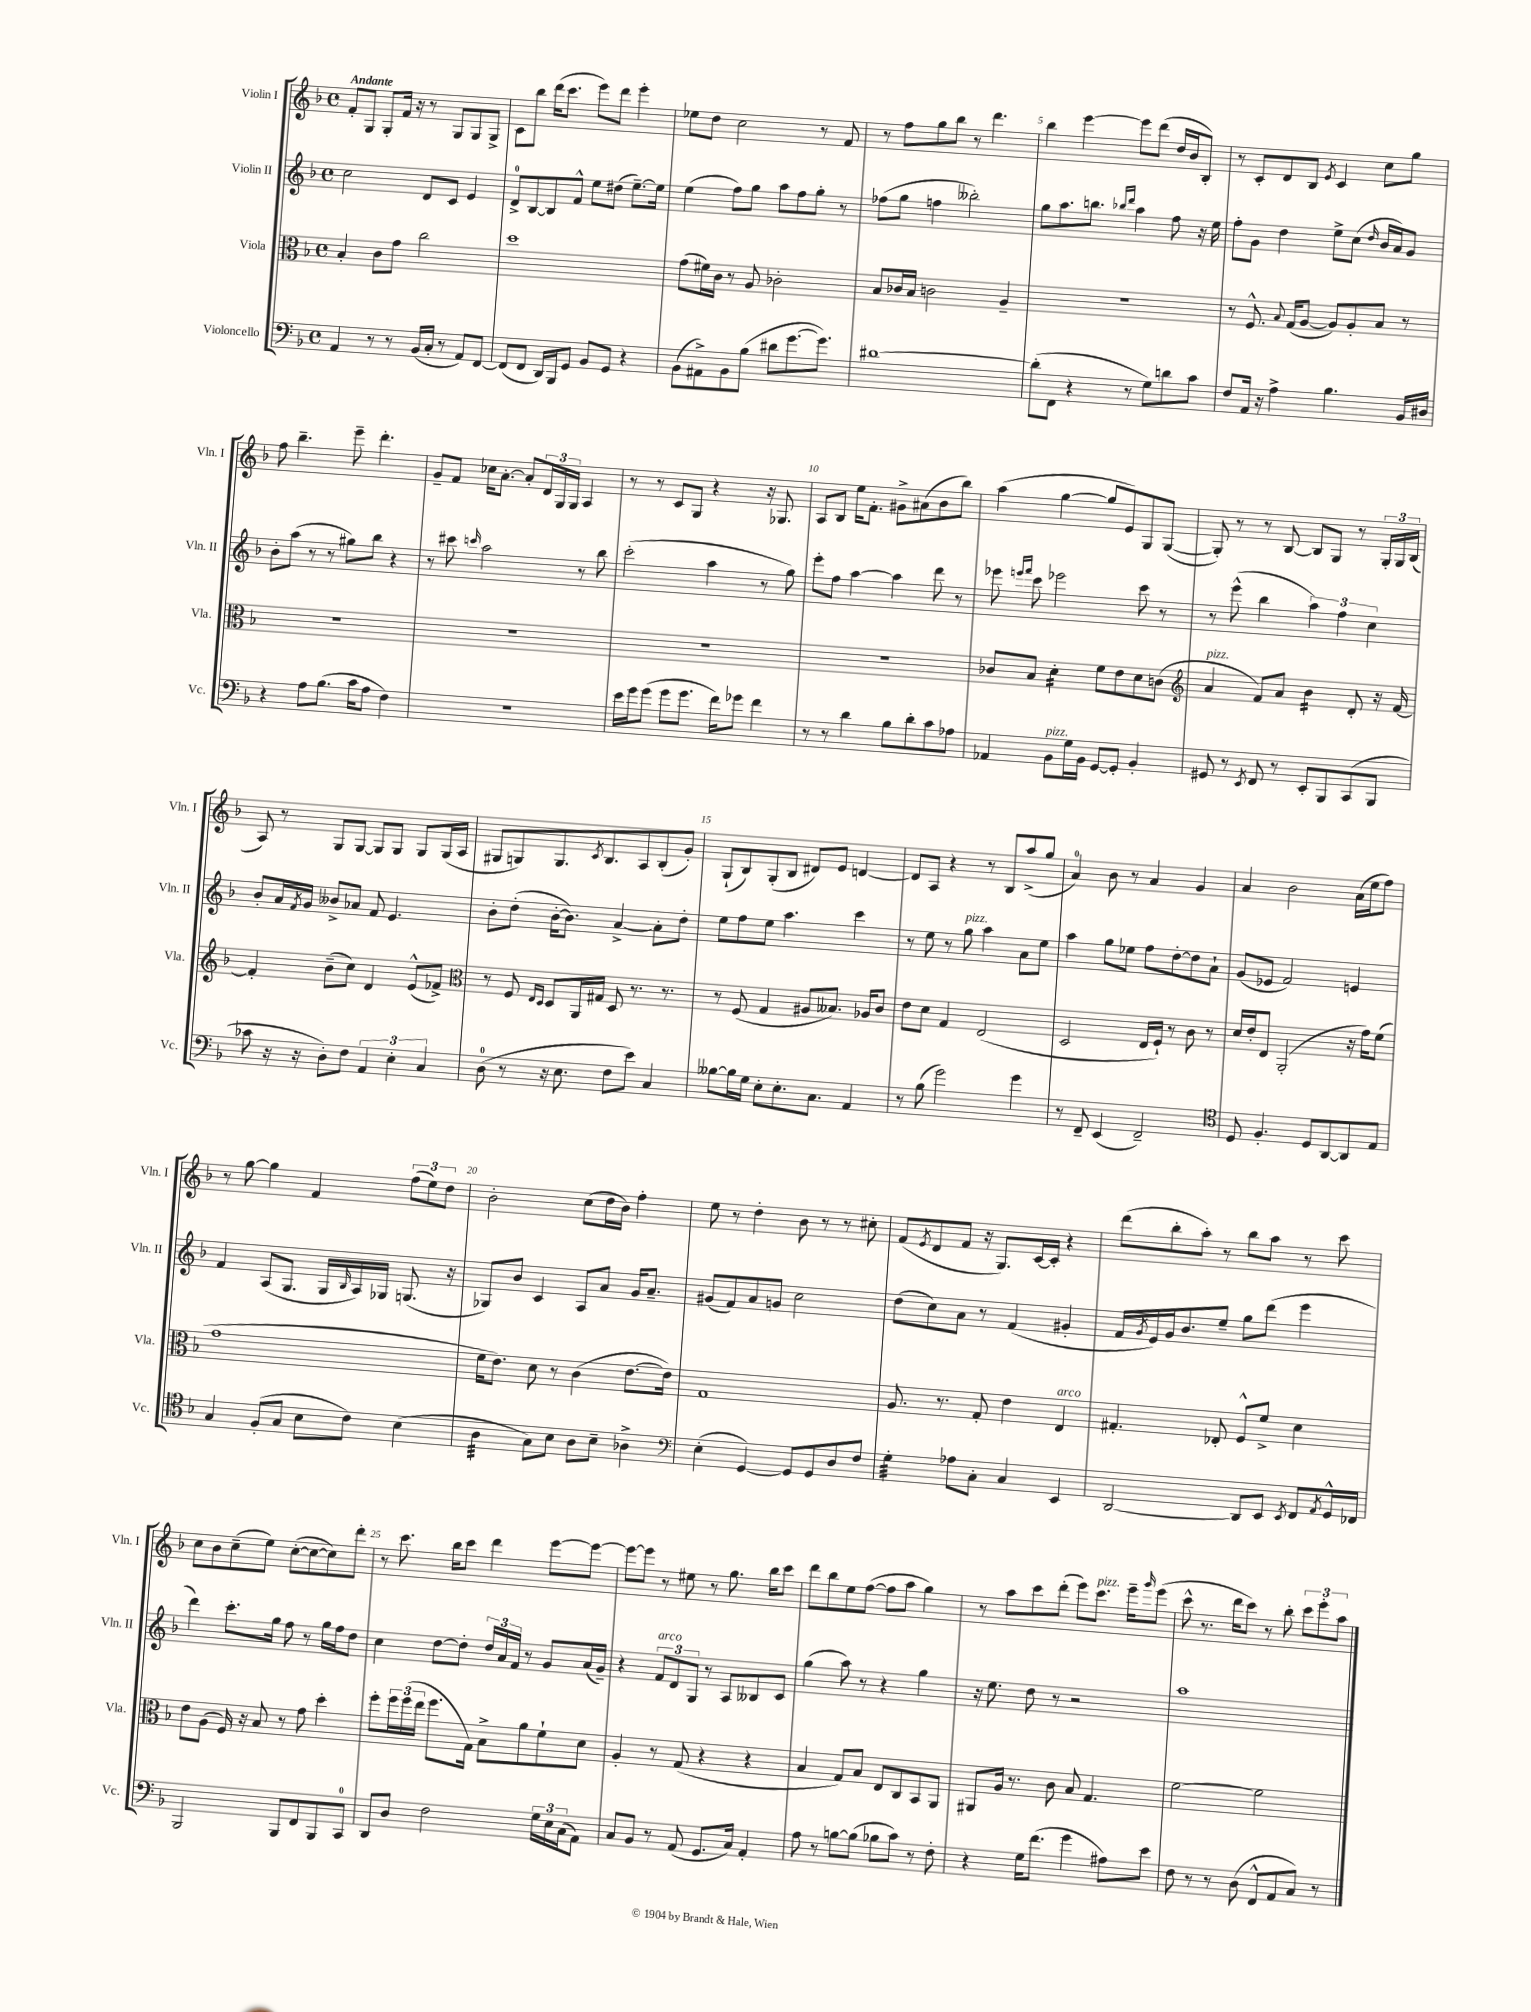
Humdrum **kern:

**kern	**kern	**kern	**kern
*staff4	*staff3	*staff2	*staff1
*clefF4	*clefC3	*clefG2	*clefG2
*k[b-]	*k[b-]	*k[b-]	*k[b-]
*M4/4	*M4/4	*M4/4	*M4/4
*met(c)	*met(c)	*met(c)	*met(c)
4AA	4B-'	2cc	8f'
.	.	.	8G
8r	8c	.	8G'
8r	8g	.	16f
.	.	.	16r
(16BB-	2cc	8d	8r
16C'	.	.	.
8r	.	8c	8G
8AA)	.	4e	8G
[8FF	.	.	8G^
=	=	=	=
(8FF]	1dd	8d^	8c
8FF	.	[8B-	8bb-
16DD)	.	8B-]	(16ddd
16BBB-	.	.	8.ccc
8GG	.	8f^^	.
8BB-	.	8ee	8eee)
8GG	.	(8dd#	8ddd
4r	.	[8.ee~)	4eee'
.	.	16ee]	.
=	=	=	=
(8BB-	(8g	(4ee	8ee-
8AA#^)	16f#)	.	8dd
.	16c	.	.
8BB-	8r	8ff)	2cc
(8B-	8A	8gg	.
8d#	2c-'	8aa	.
[8.g	.	8ff	.
.	.	8gg'	8r
8.g])	.	.	.
.	.	8r	8f
=	=	=	=
[1d#	8B-	(8ff-	8r
.	16c-	8gg	8ff
.	16B-	.	.
.	2c	4ff	8gg
.	.	.	8bb-
.	.	2bb--')	8r
.	.	.	4.ddd
.	4A~	.	.
=	=	=	=
(8d#']	1r	8gg	4bb-
8FF	.	8.aa	.
4r	.	.	[4eee
.	.	8.bb	.
.	.	16qqbb-	.
.	.	16qqddd	.
8r	.	4aa	8eee]
8G)	.	.	(8ddd
8d	.	8ff	16dd
.	.	.	16b-
8c	.	16r	8B-')
.	.	16ee	.
=	=	=	=
8F	8r	8ff'	8r
16AA	8.F^^	8g	8c'
16r	.	.	.
4A^	.	4dd	8d
.	8qqB-	.	.
.	(16G	.	.
.	[8A	.	8B-
.	.	.	8qe
4.B-	8A])	8ee^	4c
.	8A'	(8cc	.
.	.	16qqdd	.
.	8B-	16b-	8cc
.	.	16a)	.
16BB-	8r	8g	8gg
16D#	.	.	.
=	=	=	=
4r	1r	8b-'	8ff
.	.	(8aa	4.bb-~
8A	.	8r	.
(8.B-	.	8r	.
.	.	8gg#)	8eee~
16c	.	.	.
8A	.	8bb-	4.ddd'
4F)	.	4r	.
=	=	=	=
1r	1r	8r	8g~
.	.	8ccc#	8f
.	.	16qqccc	.
.	.	2aa	16cc-
.	.	.	[8.a'
.	.	.	8a']
.	.	.	24d
.	.	.	24G
.	.	.	24G
.	.	8r	4A
.	.	8bb-	.
=	=	=	=
16e	1r	(2ccc'	8r
16g	.	.	.
(8g	.	.	8r
8g	.	.	8c
8.g	.	.	8G
.	.	4aa	4r
16f)	.	.	.
8g-	.	.	.
4f	.	8r	16r
.	.	.	8.G-
.	.	8gg)	.
=	=	=	=
8r	1r	8eee'	8A
8r	.	8ff	8B-
4d	.	[4aa	16ee
.	.	.	8.f'
8B-	.	4aa]	8g#^
8d'	.	.	(8a#
8c	.	8ddd	8b-
8A-	.	8r	8bb-)
=	=	=	=
4AA-	8c-	8eee-	(4aa
.	.	16qqeee	.
.	.	16qqfff	.
.	8B-	8ccc	.
8BB-	4d'	2eee-	[4gg
16G	.	.	.
16BB-	.	.	.
[8GG	8f	.	8gg]
8GG']	8e	.	8e)
4BB-'	8d	8ccc	8G
.	(8c	8r	([8G
=	=	=	=
*	*clefG2	*	*
8GG#	4a	8r	8G'])
8r	.	(8eee^^	8r
8qEE	.	.	.
8FF	8f)	4bb-	8r
8r	8a	.	[8B-
8EE'	4b-	6aa)	8B-]
8BBB-	.	.	8G
.	.	6ff	.
(8CC	8d'	.	8r
.	.	6cc	.
8BBB-	16r	.	24G'
.	.	.	24G
.	[16f	.	.
.	.	.	(24B-
=	=	=	=
8c-	4f']	8b-'	8A)
16r	.	16a	8r
.	.	8qf	.
16r	.	16g	.
8D')	(8b-~	8b--^	8G
8F	8cc)	8a-	[8G
6AA	4d	8f	8G]
.	.	4.e	8G
6E'	.	.	.
.	(8e^^	.	8G
6C	.	.	.
.	8f-^)	.	(16G
.	.	.	16A
=	=	=	=
*	*clefC3	*	*
(8D	8r	8b-'	8G#
8r	8F	(8dd'	8G)
.	16qqE	.	.
.	16qqD	.	.
16r	8D	[16b-'	8.G
8.E	.	8.b-])	.
.	16AA	.	.
.	.	.	8qc
.	16G#	.	8.B-
8F	8D	[4a^	.
8e)	8.r	.	8A
4C	.	8a']	(8B-'
.	8.r	.	.
.	.	8dd'	8g')
=	=	=	=
[8B--	8r	8ee	(8G`
16B--]	(8F	8ff	8B-)
16G	.	.	.
8E'	4G	8ee	(8G'
8.E'	.	4.aa	8B-
.	8A#	.	8d#)
8.C	.	.	.
.	8.B--)	.	8e
4AA	.	4ccc	[4d
.	16A-	.	.
.	8c	.	.
=	=	=	=
8r	8e	8r	8d]
(8B-	8d	8ee	8A
2g)	4G	8r	4r
.	.	8gg	.
.	(2E	4aa	8r
.	.	.	8B-
4g	.	8a	(8aa^
.	.	8ee	8gg
=	=	=	=
8r	2D	4aa	4a)
8FF~	.	.	.
(4EE	.	8gg	8b-
.	.	8ee-	8r
2FF~)	16E	8ff	4a
.	16F`)	.	.
.	8r	[8dd'	.
.	8c	8dd]	4g
.	8r	8a`	.
=	=	=	=
*clefC4	*	*	*
8D	16d	(8g	4a
.	16e'	.	.
4.F'	8E	8e-	.
.	(2AA'	2f)	2b-
8D	.	.	.
[8AA	.	.	.
8AA]	16r	4e	(16a
.	16g)	.	16ee
8E	(8f	.	8ff)
=	=	=	=
4G	1g	4f	8r
.	.	.	[8gg
(8F'	.	(8A	4gg]
8G	.	8.G	.
8B-	.	.	4f
.	.	16G	.
.	.	16qqB-	.
8c)	.	16A)	.
.	.	16G-	.
(4B-	.	(8.G	(12ff
.	.	.	12ee)
.	.	.	12dd
.	.	16r	.
=	=	=	=
4A	16f	8G-)	2b-'
.	8.e)	.	.
.	.	8b-	.
8G)	8d	4c	.
8B-	8r	.	.
8A	(4c	8A	(8cc
8B-~	.	8a	16dd
.	.	.	16b-)
4A-^	[8.e	16g	4ff'
.	.	8.a~	.
.	16e])	.	.
=	=	=	=
*clefF4	*	*	*
(4E'	1G	(8g#	8ee
.	.	8f)	8r
[4GG)	.	8a	4dd'
.	.	8g	.
8GG]	.	2cc	8b-
8GG	.	.	8r
8D	.	.	8r
8F	.	.	8cc#'
=	=	=	=
4G'	8.A	(8dd	(8f
.	.	.	8qe
.	.	8cc)	8d
.	8.r	.	.
8A-	.	8a	8f
8C'	8G'	8r	16r
.	.	.	8.G)
4C	4e	(4f	.
.	.	.	[16c
.	.	.	16c']
4EE	4E	4g#'	4r
=	=	=	=
[2DD	4.G#'	16f	(8ddd
.	.	8qg	.
.	.	16e)	.
.	.	16g	8bb-'
.	.	8.b-	.
.	.	.	8aa')
.	8E-'	8ee~	8r
8DD]	8F^^	8gg	8bb-
8EE	8f^	(8ddd	8aa
8qEE	.	.	.
8FF	4d	4eee	8r
8qAA	.	.	.
16GG^^	.	.	8ccc
16FF-	.	.	.
=	=	=	=
2BBB-	8e	4ddd)	8cc
.	(8A	.	8b-
.	16F)	8.ccc'	(8cc~
.	16r	.	.
.	8B-	.	8ee)
.	.	16gg	.
8BBB-	8r	8ff	([8cc'
8FF	8g	8r	8cc_
8BBB-	4dd'	16gg	8cc])
.	.	16ff	.
8CC	.	8dd	8ddd'
=	=	=	=
8DD	8ff'	4cc	8r
8D	24ff	.	8.ccc
.	(24ff	.	.
.	24ee	.	.
2F	8.ff	[8dd	.
.	.	.	16bb-
.	.	8dd']	8ccc
.	16G)	.	.
.	8B-^	24dd	4ddd
.	.	24a	.
.	.	24f	.
.	8a	8r	.
24G	8f`	8g	[8eee
24E	.	.	.
(24C	.	.	.
8AA)	8d	(16a	8eee_
.	.	16g~)	.
=	=	=	=
8C	4A'	4r	8eee_
8BB-	.	.	8eee]
8r	8r	12f	8r
.	.	12d	.
(8AA	(8G	.	8ee#
.	.	12G	.
8.GG	4r	8r	8r
.	.	8A	8.gg
16C)	.	.	.
4AA'	4r	8B--	.
.	.	.	16bb-
.	.	8c	8ccc
=	=	=	=
8A	4B-	(4gg	8ddd
8r	.	.	8bb-
[8B	8G)	8aa)	8ee
(8B]	8B-	8r	([8ff
8B-	8E	4r	8ff]
8c)	8C	.	8aa
8r	8BB-	4gg	4gg)
8F'	8AA	.	.
=	=	=	=
4r	8AA#	16r	8r
.	.	8.ee	.
.	16A	.	8aa
.	8.r	.	.
16G	.	8dd	8ccc
(8.f	.	.	.
.	8c	8r	(8ddd'
4g	8B-	2r	8eee)
.	4.G	.	8.ccc
8A#)	.	.	.
.	.	.	16eee~
.	.	.	16qqggg
8e	.	.	(8eee
=	=	=	=
8F	[2f	1aa	8ccc^^
8r	.	.	8.r
8r	.	.	.
.	.	.	16ddd
(8D	.	.	8ccc)
8FF^^	2f]	.	8r
8AA	.	.	8bb-'
8C)	.	.	12ccc
.	.	.	12eee'
8r	.	.	.
.	.	.	12aa
==	==	==	==
*-	*-	*-	*-
